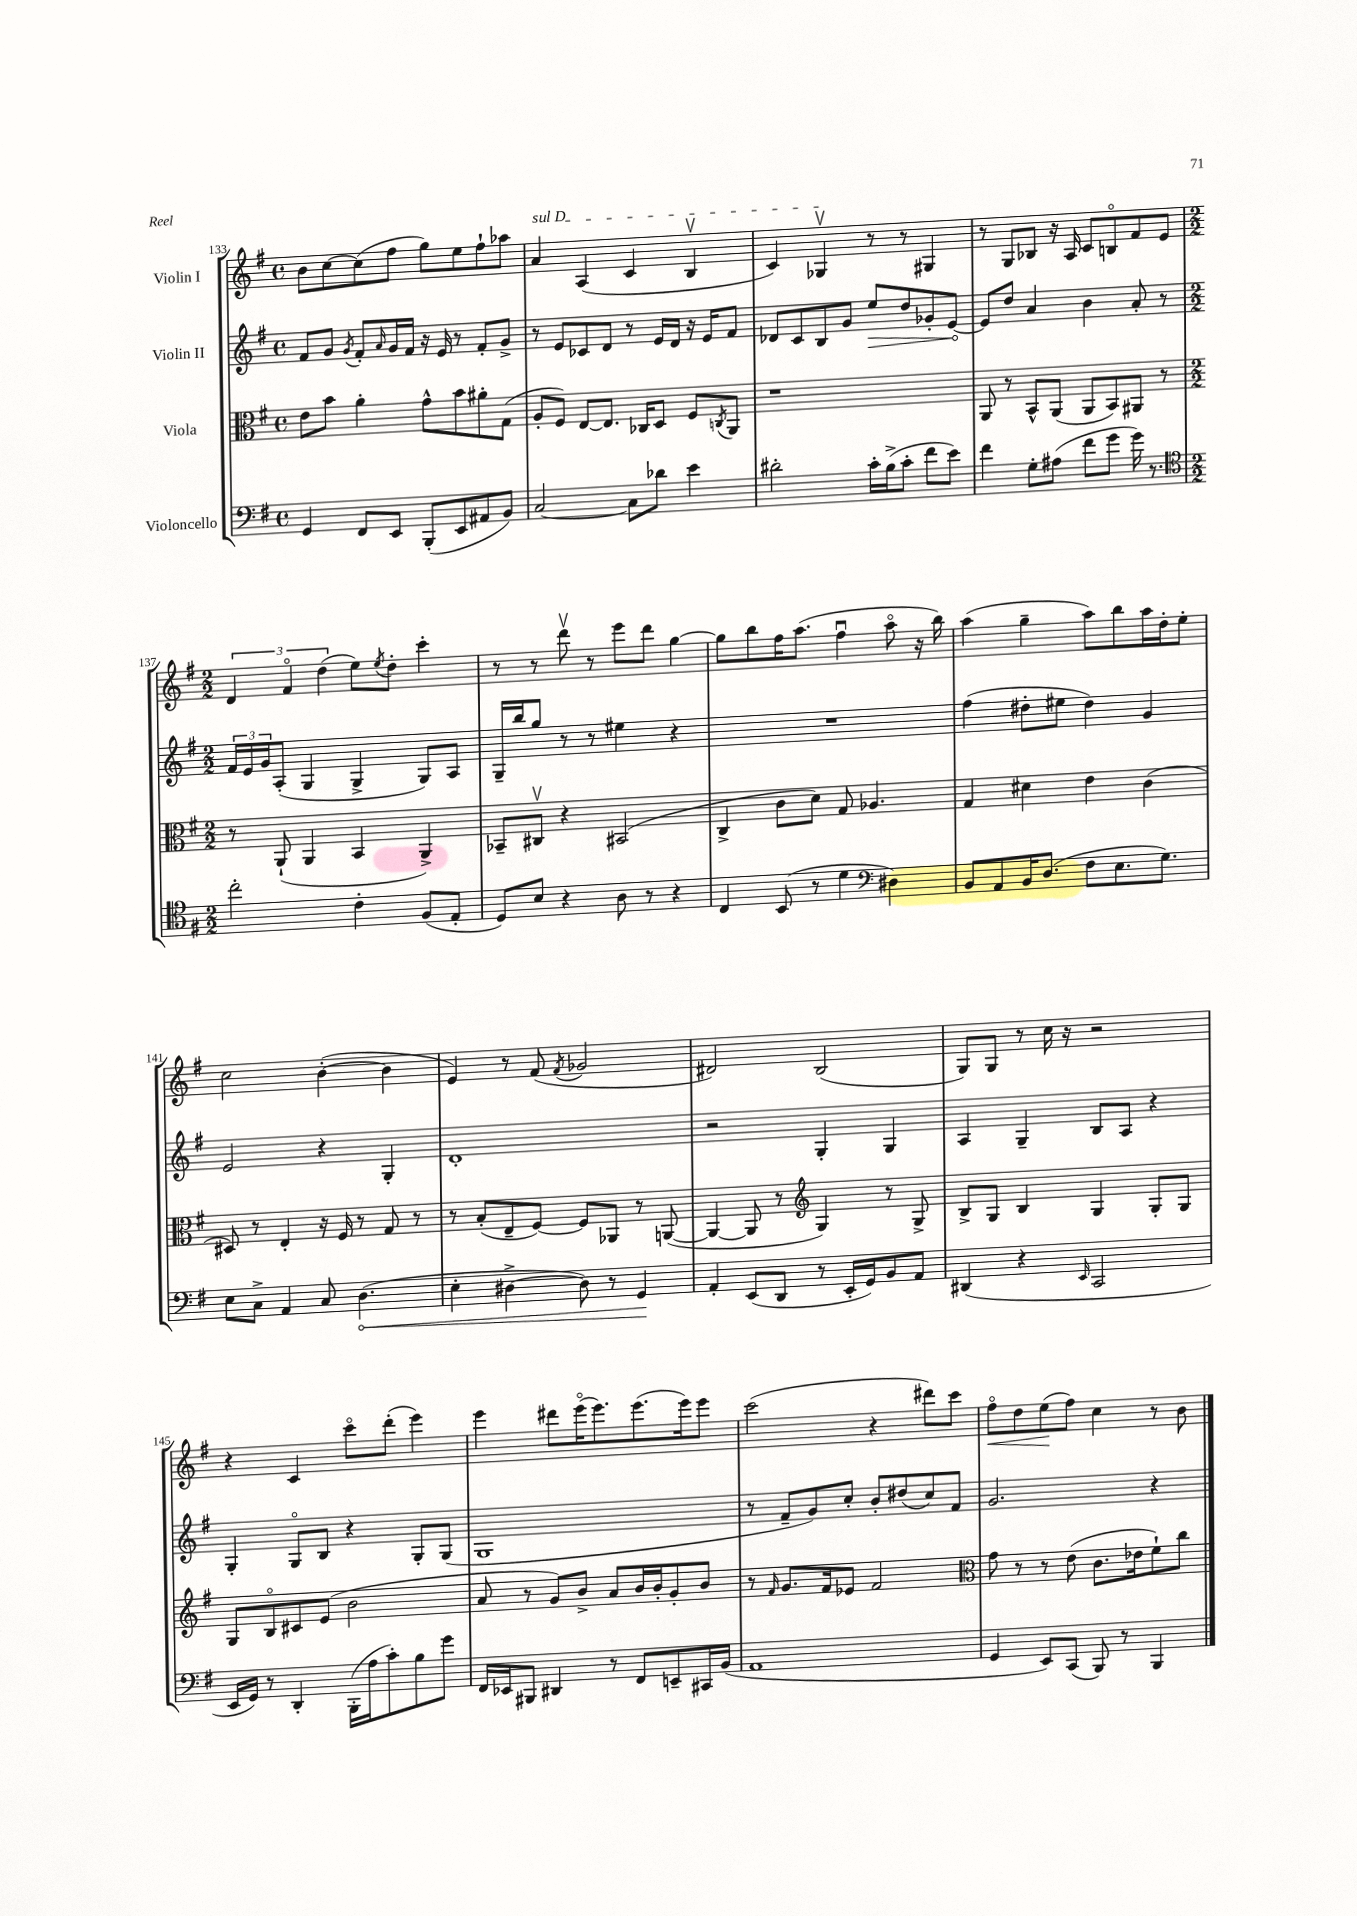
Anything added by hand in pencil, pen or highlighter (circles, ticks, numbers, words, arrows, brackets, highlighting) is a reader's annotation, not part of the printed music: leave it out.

**kern	**dynam	**kern	**kern	**dynam	**kern	**dynam
*part4	*part4	*part3	*part2	*part2	*part1	*part1
*staff4	*staff4	*staff3	*staff2	*staff2	*staff1	*staff1
*I"Violoncello	*	*I"Viola	*I"Violin II	*	*I"Violin I	*
*clefF4	*	*clefC3	*clefG2	*	*clefG2	*
*k[f#]	*	*k[f#]	*k[f#]	*	*k[f#]	*
*M4/4	*	*M4/4	*M4/4	*	*M4/4	*
*met(c)	*	*met(c)	*met(c)	*	*met(c)	*
=133	=133	=133	=133	=133	=133	=133
4GG/	.	8e\L	8f#/L	.	8b\L	.
.	.	8b\J	8g/J	.	[8cc\	.
.	.	.	8qg/	.	.	.
8FF#/L	.	4a'\	8f#'/L	.	(8cc\]	.
.	.	.	16qqa/	.	.	.
8EE/J	.	.	16g/L	.	8ff#\J	.
.	.	.	16f#/JJ	.	.	.
(8BBB'/L	.	8g^^\L	16r	.	8gg\L)	.
.	.	.	16e/	.	.	.
8EE/	.	8b\	8r	.	8ee\	.
8AA#X/	.	8a#X'\	8f#'/L	.	8ff#`\	.
8BB/J)	.	(8G\J	8g^/J	.	8aa-X\J	.
=134	=134	=134	=134	=134	=134	=134
!	!	!	!	!	!LO:TX:a:i:t=sul D	!
[2C/	.	8A'/L	8r	.	4a/	.
.	.	8F#/J)	8e/L	.	.	.
.	.	[8E/L	8c-X/	.	(4A/	.
.	.	8.E/J]	8d/J	.	.	.
8C\L]	.	.	8r	.	4c/	.
.	.	16C-X/KL	.	.	.	.
8d-X\J	.	8D/J	16e/LL	.	.	.
.	.	.	16d/JJ	.	.	.
4e\	.	8F#/L	16r	.	4Bv/	.
.	.	.	16e/KL	.	.	.
.	.	8qCn/	.	.	.	.
.	.	8AA/J	8f#/J	.	.	.
=135	=135	=135	=135	=135	=135	=135
2d#X'\	.	1r	8d-X/L	.	4c/)	.
.	.	.	8c/	.	.	.
.	.	.	8B/	.	4G-Xv/	.
.	.	.	8g/J	.	.	.
!	!	!	!	!LO:HP:b	!	!
16c'\LL	.	.	8ee/L	>	8r	.
(16B^\J	.	.	.	.	.	.
8c'\J	.	.	8dd/	.	8r	.
8f#\L	.	.	8g-X'/	.	4G#X/	.
8e\J)	.	.	[8e/J	.	.	.
.	.	.	.	]	.	.
=136	=136	=136	=136	=136	=136	=136
4f#\	.	8AA/	8e/L]	.	8r	.
.	.	8r	8dd/J	.	8G/L	.
8G'\L	.	8BB^^/L	4a/	.	8B-X/J	.
(8A#X\J	.	(8AA/J	.	.	16r	.
.	.	.	.	.	16A/	.
8f#\L	.	8AA/L	4b\	.	8c/L	.
8g\J	.	8BB/)	.	.	8Bn/	.
16g\)	.	8AA#X/J	8a'/	.	8f#/	.
8.r	.	.	.	.	.	.
.	.	8r	8r	.	8e/J	.
!!LO:LB:g=z
=137	=137	=137	=137	=137	=137	=137
*clefC4	*	*	*	*	*	*
*M2/2	*	*M2/2	*M2/2	*	*M2/2	*
2cc'\	.	8r	24f#/LL	.	6d/	.
.	.	.	24e/	.	.	.
.	.	.	24g/J	.	.	.
.	.	(8AA`/	(8A'/J	.	.	.
.	.	.	.	.	6f#/	.
.	.	4AA/	4G/	.	.	.
.	.	.	.	.	(6dd\	.
4c'\	.	4BB/	4G^/	.	8ee\L)	.
.	.	.	.	.	8qee/	.
.	.	.	.	.	8dd'\J	.
(8F#/L	.	4AA^/)	8G/L)	.	4ccc'\	.
8E'/J	.	.	8A/J	.	.	.
=138	=138	=138	=138	=138	=138	=138
8D/L)	.	8BB-X~/L	16G~/LL	.	8r	.
.	.	.	16bb/J	.	.	.
8B/J	.	8C#Xv/J	8gg/J	.	8r	.
4r	.	4r	8r	.	8dddv\	.
.	.	.	8r	.	8r	.
8A\	.	(2BB#X/	4ee#X\	.	8eee\L	.
8r	.	.	.	.	8ddd\J	.
4r	.	.	4r	.	[4gg\	.
=139	=139	=139	=139	=139	=139	=139
4C/	.	4C^/	1r	.	8gg\L]	.
.	.	.	.	.	8bb\	.
(8BB/	.	8c\L	.	.	16ff#\K	.
.	.	.	.	.	(8.aa\J	.
8r	.	8d\J)	.	.	.	.
4d\	.	8G/	.	.	4ff#u\	.
.	.	4.A-X/	.	.	.	.
*clefF4	*	*	*	*	*	*
4D#X\)	.	.	.	.	8aa\	.
.	.	.	.	.	16r	.
.	.	.	.	.	16bb\)	.
=140	=140	=140	=140	=140	=140	=140
8BB/L	.	4G/	(4ff#\	.	(4aa\	.
8AA/	.	.	.	.	.	.
16BB/K	.	4d#X\	8dd#X'\L	.	4gg~\	.
(8.D/J	.	.	.	.	.	.
.	.	.	8ee#X\J	.	.	.
8F#\L	.	4e\	4dd#\)	.	8aa\L)	.
8.E\	.	.	.	.	8bb\	.
.	.	(4c\	4g/	.	16aa\L	.
8.G\J)	.	.	.	.	16dd'\J	.
.	.	.	.	.	8ee'\J	.
!!LO:LB:g=z
=141	=141	=141	=141	=141	=141	=141
8E\L	.	8D#X/)	2e/	.	2cc\	.
8C^\J	.	8r	.	.	.	.
4AA/	.	4E'/	.	.	.	.
8C/	.	16r	4r	.	([4b'\	.
.	.	16F#/	.	.	.	.
!	!LO:HP:b	!	!	!	!	!
(4.D\	<	8r	.	.	.	.
.	.	8G/	4G'/	.	4b\]	.
.	.	8r	.	.	.	.
=142	=142	=142	=142	=142	=142	=142
4E'\	.	8r	1d'	.	4e/)	.
.	.	(8B'/L	.	.	.	.
[4D#X^\	.	8E~/	.	.	8r	.
.	.	[8F#/J)	.	.	(8f#/	.
.	.	.	.	.	8qf#/	.
8D#\])	.	8F#/L]	.	.	2g-X/	.
8r	.	8AA-X/J	.	.	.	.
4GG/	.	8r	.	.	.	.
.	.	([8AAn/	.	.	.	.
.	[	.	.	.	.	.
=143	=143	=143	=143	=143	=143	=143
4AA'/	.	4AA/_	2r	.	2d#X/)	.
(8EE/L	.	8AA/]	.	.	.	.
8DD/J	.	8r	.	.	.	.
*	*	*clefG2	*	*	*	*
8r	.	4G/)	4G'/	.	(2B/	.
16EE'/LL	.	.	.	.	.	.
16GG/J)	.	.	.	.	.	.
8BB/	.	8r	4G/	.	.	.
8AA/J	.	8G^/	.	.	.	.
=144	=144	=144	=144	=144	=144	=144
(4DD#X/	.	8B^/L	4A/	.	8G/L)	.
.	.	8G/J	.	.	8G/J	.
4r	.	4B/	4G~/	.	8r	.
.	.	.	.	.	16cc\	.
.	.	.	.	.	16r	.
16qqEE/	.	.	.	.	.	.
2CC/	.	4G/	8B/L	.	2r	.
.	.	.	8A/J	.	.	.
.	.	8G'/L	4r	.	.	.
.	.	8G/J	.	.	.	.
!!LO:LB:g=z
=145	=145	=145	=145	=145	=145	=145
16EE/LL	.	8G/L	4G'/	.	4r	.
16GG/JJ)	.	.	.	.	.	.
8r	.	8B/	.	.	.	.
4DD'/	.	8c#X/	8G/L	.	4c/	.
.	.	(8e/J	8B/J	.	.	.
(16BBB'\LL	.	2b\	4r	.	8ccc\L	.
16A\J	.	.	.	.	.	.
8c'\)	.	.	.	.	(8ddd'\J	.
8B\	.	.	8G'/L	.	4eee\)	.
8g\J	.	.	(8G/J	.	.	.
=146	=146	=146	=146	=146	=146	=146
16FF#/LL	.	8a/	1G	.	4eee\	.
16EE-X/J	.	.	.	.	.	.
8BBB#X/J	.	8r	.	.	.	.
4DD#X/	.	8g/L)	.	.	8ddd#X\L	.
.	.	8b^/J	.	.	(16eee\K	.
.	.	.	.	.	8.eee\)	.
8r	.	8a/L	.	.	.	.
8FF#/L	.	16b/L	.	.	(8.eee\	.
.	.	16b'/J	.	.	.	.
8EEn~/	.	8g'/	.	.	.	.
.	.	.	.	.	16eee\k)	.
16CC#X/L	.	8b/J	.	.	8eee\J	.
(16BB/JJ	.	.	.	.	.	.
=147	=147	=147	=147	=147	=147	=147
1AA	.	8r	8r	.	(2ccc\	.
.	.	16qqf#/	.	.	.	.
.	.	8.g/L	8f#~/L	.	.	.
.	.	.	8g/)	.	.	.
.	.	16f#/k	.	.	.	.
.	.	8e-X/J	8cc'/J	.	.	.
.	.	2f#/	8b'/L	.	4r	.
.	.	.	(8dd#X/	.	.	.
.	.	.	8cc/)	.	8ddd#X\L)	.
.	.	.	8f#/J	.	8ccc\J	.
=148	=148	=148	=148	=148	=148	=148
*	*	*clefC3	*	*	*	*
!	!	!	!	!	!	!LO:HP:b
4GG/	.	8g\	2.g/	.	8ff#\L	<
.	.	8r	.	.	8dd\	.
8EE/L)	.	8r	.	.	(8ee\	.
(8CC/J	.	(8e\	.	.	8ff#\J)	[
8BBB/)	.	8.c\L	.	.	4cc\	.
8r	.	.	.	.	.	.
.	.	16e-X\k	.	.	.	.
4BBB/	.	8f#`\)	4r	.	8r	.
.	.	8cc\J	.	.	8b\	.
==	==	==	==	==	==	==
*-	*-	*-	*-	*-	*-	*-
